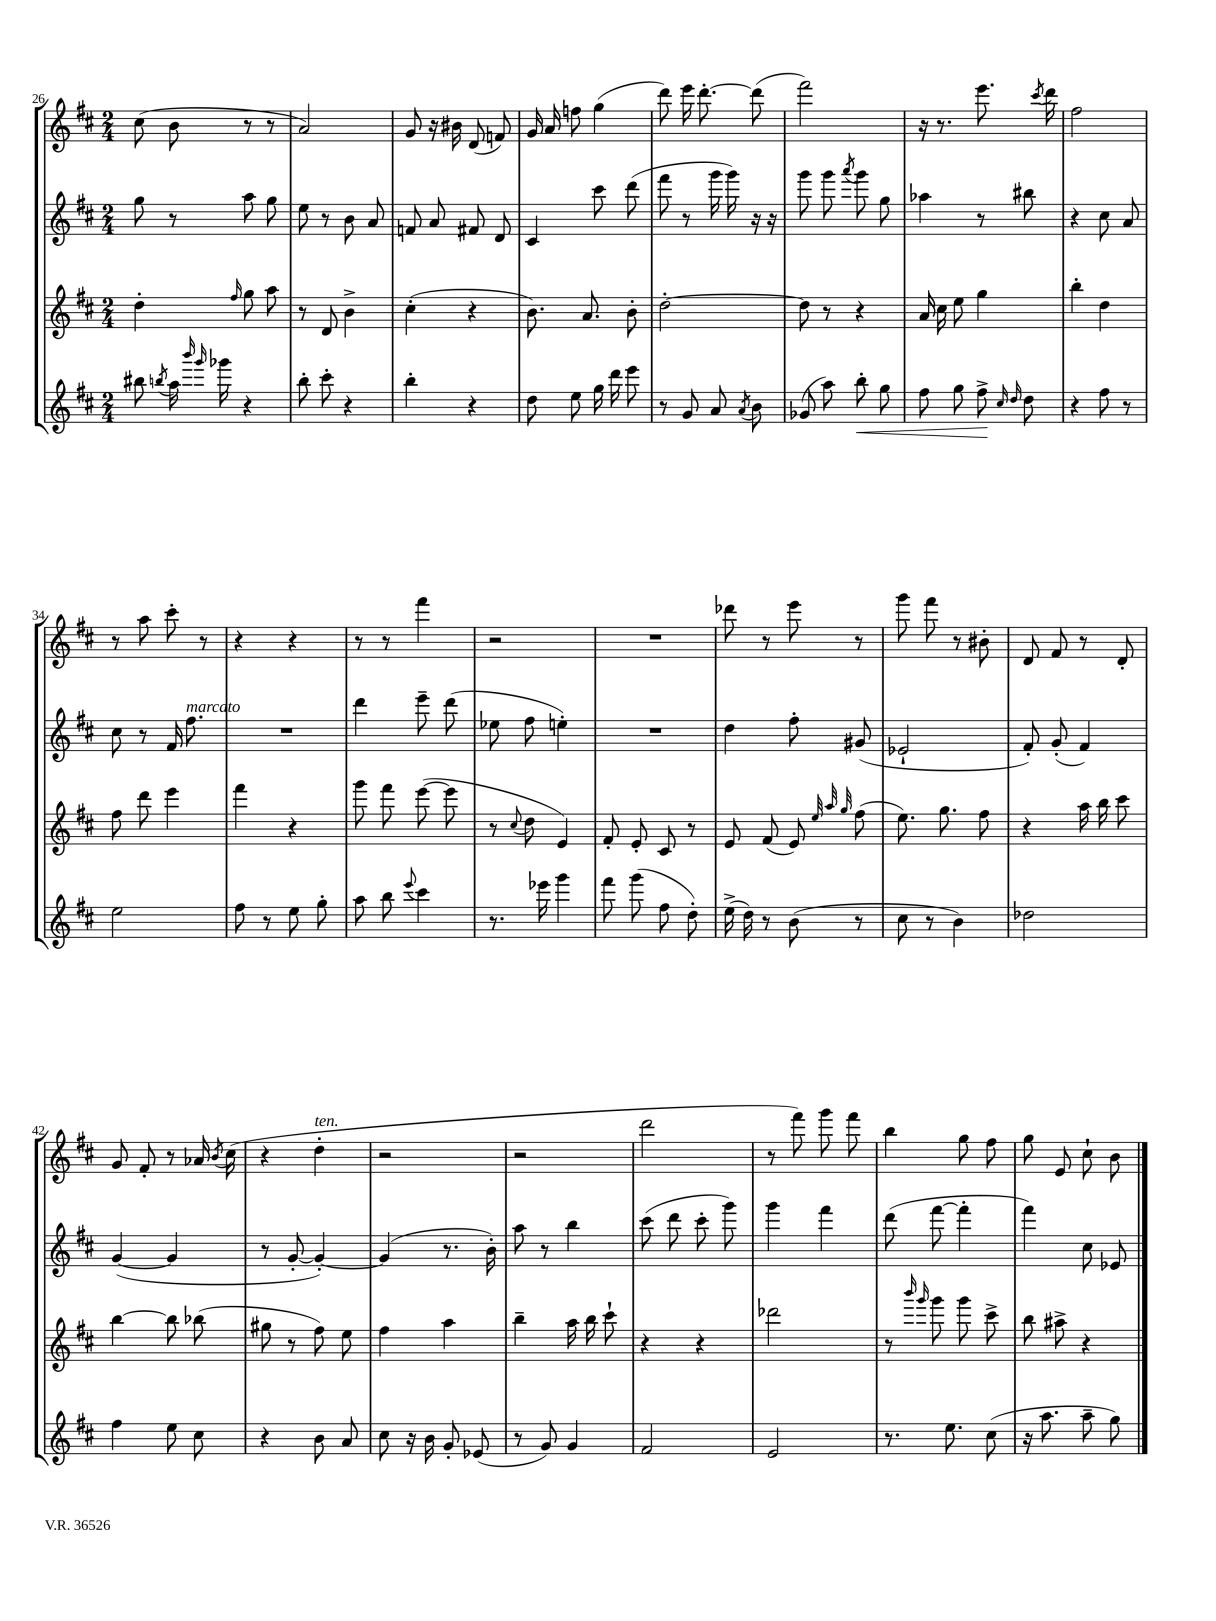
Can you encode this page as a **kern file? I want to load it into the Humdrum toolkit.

**kern	**kern	**kern	**kern
*staff4	*staff3	*staff2	*staff1
*clefG2	*clefG2	*clefG2	*clefG2
*k[f#c#]	*k[f#c#]	*k[f#c#]	*k[f#c#]
*M2/4	*M2/4	*M2/4	*M2/4
8bb#	4dd'	8gg	(8cc#
8qbb	.	.	.
16aa	.	8r	8b
16qqbbb	.	.	.
16qqggg	.	.	.
16ggg-	.	.	.
.	16qqff#	.	.
4r	8gg	8aa	8r
.	8aa	8gg	8r
=	=	=	=
8bb'	8r	8ee	2a)
8ccc#'	8d	8r	.
4r	4b^	8b	.
.	.	8a	.
=	=	=	=
4bb'	(4cc#'	8f	8g
.	.	8a	16r
.	.	.	16b#
4r	4r	8f#	(8d
.	.	8d	8f)
=	=	=	=
8dd	8.b)	4c#	16g
.	.	.	16a
8ee	.	.	8ff
.	8.a	.	.
16gg	.	8ccc#	(4gg
16ddd	.	.	.
8eee	8b'	(8ddd	.
=	=	=	=
8r	[2dd'	8fff#	8ddd)
8g	.	8r	16eee
.	.	.	[8.ddd'
8a	.	16ggg	.
.	.	16ggg)	.
8qa	.	.	.
8b	.	16r	(8ddd]
.	.	16r	.
=	=	=	=
(8g-	8dd]	8ggg	2fff#)
8aa)	8r	8ggg	.
.	.	8qaaa	.
8bb'	4r	8ggg	.
8gg	.	8gg	.
=	=	=	=
8ff#	16a	4aa-	16r
.	16cc#	.	8.r
8gg	8ee	.	.
8ff#^	4gg	8r	8.eee
16qqcc#	.	.	.
16qqdd	.	.	.
8dd	.	8bb#	.
.	.	.	8qccc#
.	.	.	16ddd
=	=	=	=
4r	4bb'	4r	2ff#
8ff#	4dd	8cc#	.
8r	.	8a	.
=	=	=	=
2ee	8ff#	8cc#	8r
.	8ddd	8r	8aa
.	4eee	16f#	8ccc#'
.	.	8.ff#	.
.	.	.	8r
=	=	=	=
8ff#	4fff#	2r	4r
8r	.	.	.
8ee	4r	.	4r
8gg'	.	.	.
=	=	=	=
8aa	8ggg	4ddd	8r
8bb	8fff#	.	8r
8qqeee	.	.	.
4ccc#	([8eee	8eee~	4fff#
.	8eee]	(8ddd	.
=	=	=	=
8.r	8r	8ee-	2r
.	8qqcc#	.	.
.	8dd	8ff#	.
16eee-	.	.	.
4ggg	4e)	4ee')	.
=	=	=	=
8fff#	8f#'	2r	2r
(8ggg	8e'	.	.
8ff#	8c#	.	.
8dd')	8r	.	.
=	=	=	=
(16ee^	8e	4dd	8ddd-
16dd)	.	.	.
8r	(8f#	.	8r
(8b	8e)	8ff#'	8eee
.	32qqee	.	.
.	32qqaa	.	.
.	32qqgg	.	.
8r	(8ff#	(8g#	8r
=	=	=	=
8cc#	8.ee)	2e-`	8ggg
8r	.	.	8fff#
.	8.gg	.	.
4b)	.	.	8r
.	8ff#	.	8b#'
=	=	=	=
2dd-	4r	8f#')	8d
.	.	(8g'	8f#
.	16aa	4f#)	8r
.	16bb	.	.
.	8ccc#	.	8d'
=	=	=	=
4ff#	[4bb	([4g	8g
.	.	.	8f#'
8ee	8bb]	4g]	8r
8cc#	(8bb-	.	16a-
.	.	.	8qb
.	.	.	(16cc#
=	=	=	=
4r	8gg#	8r	4r
.	8r	[8g'	.
8b	8ff#)	4g'_)	4dd'
8a	8ee	.	.
=	=	=	=
8cc#	4ff#	(4g]	2r
16r	.	.	.
16b	.	.	.
8g'	4aa	8.r	.
(8e-	.	.	.
.	.	16b')	.
=	=	=	=
8r	4bb~	8aa	2r
8g)	.	8r	.
4g	16aa	4bb	.
.	16bb	.	.
.	8ccc#`	.	.
=	=	=	=
2f#	4r	(8ccc#	2ddd
.	.	8ddd	.
.	4r	8ccc#'	.
.	.	8ggg)	.
=	=	=	=
2e	2ddd-	4ggg	8r
.	.	.	8fff#)
.	.	4fff#	8ggg
.	.	.	8fff#
=	=	=	=
8.r	8r	(8ddd	4bb
.	16qqbbb	.	.
.	16qqggg	.	.
.	8ggg	[8fff#	.
8.ee	.	.	.
.	8ggg	4fff#']	8gg
(8cc#	8ccc#^	.	8ff#
=	=	=	=
16r	8bb	4fff#)	8gg
8.aa	.	.	.
.	8aa#^	.	8e
8aa~	4r	8cc#	8cc#`
8gg)	.	8e-	8b
==	==	==	==
*-	*-	*-	*-
